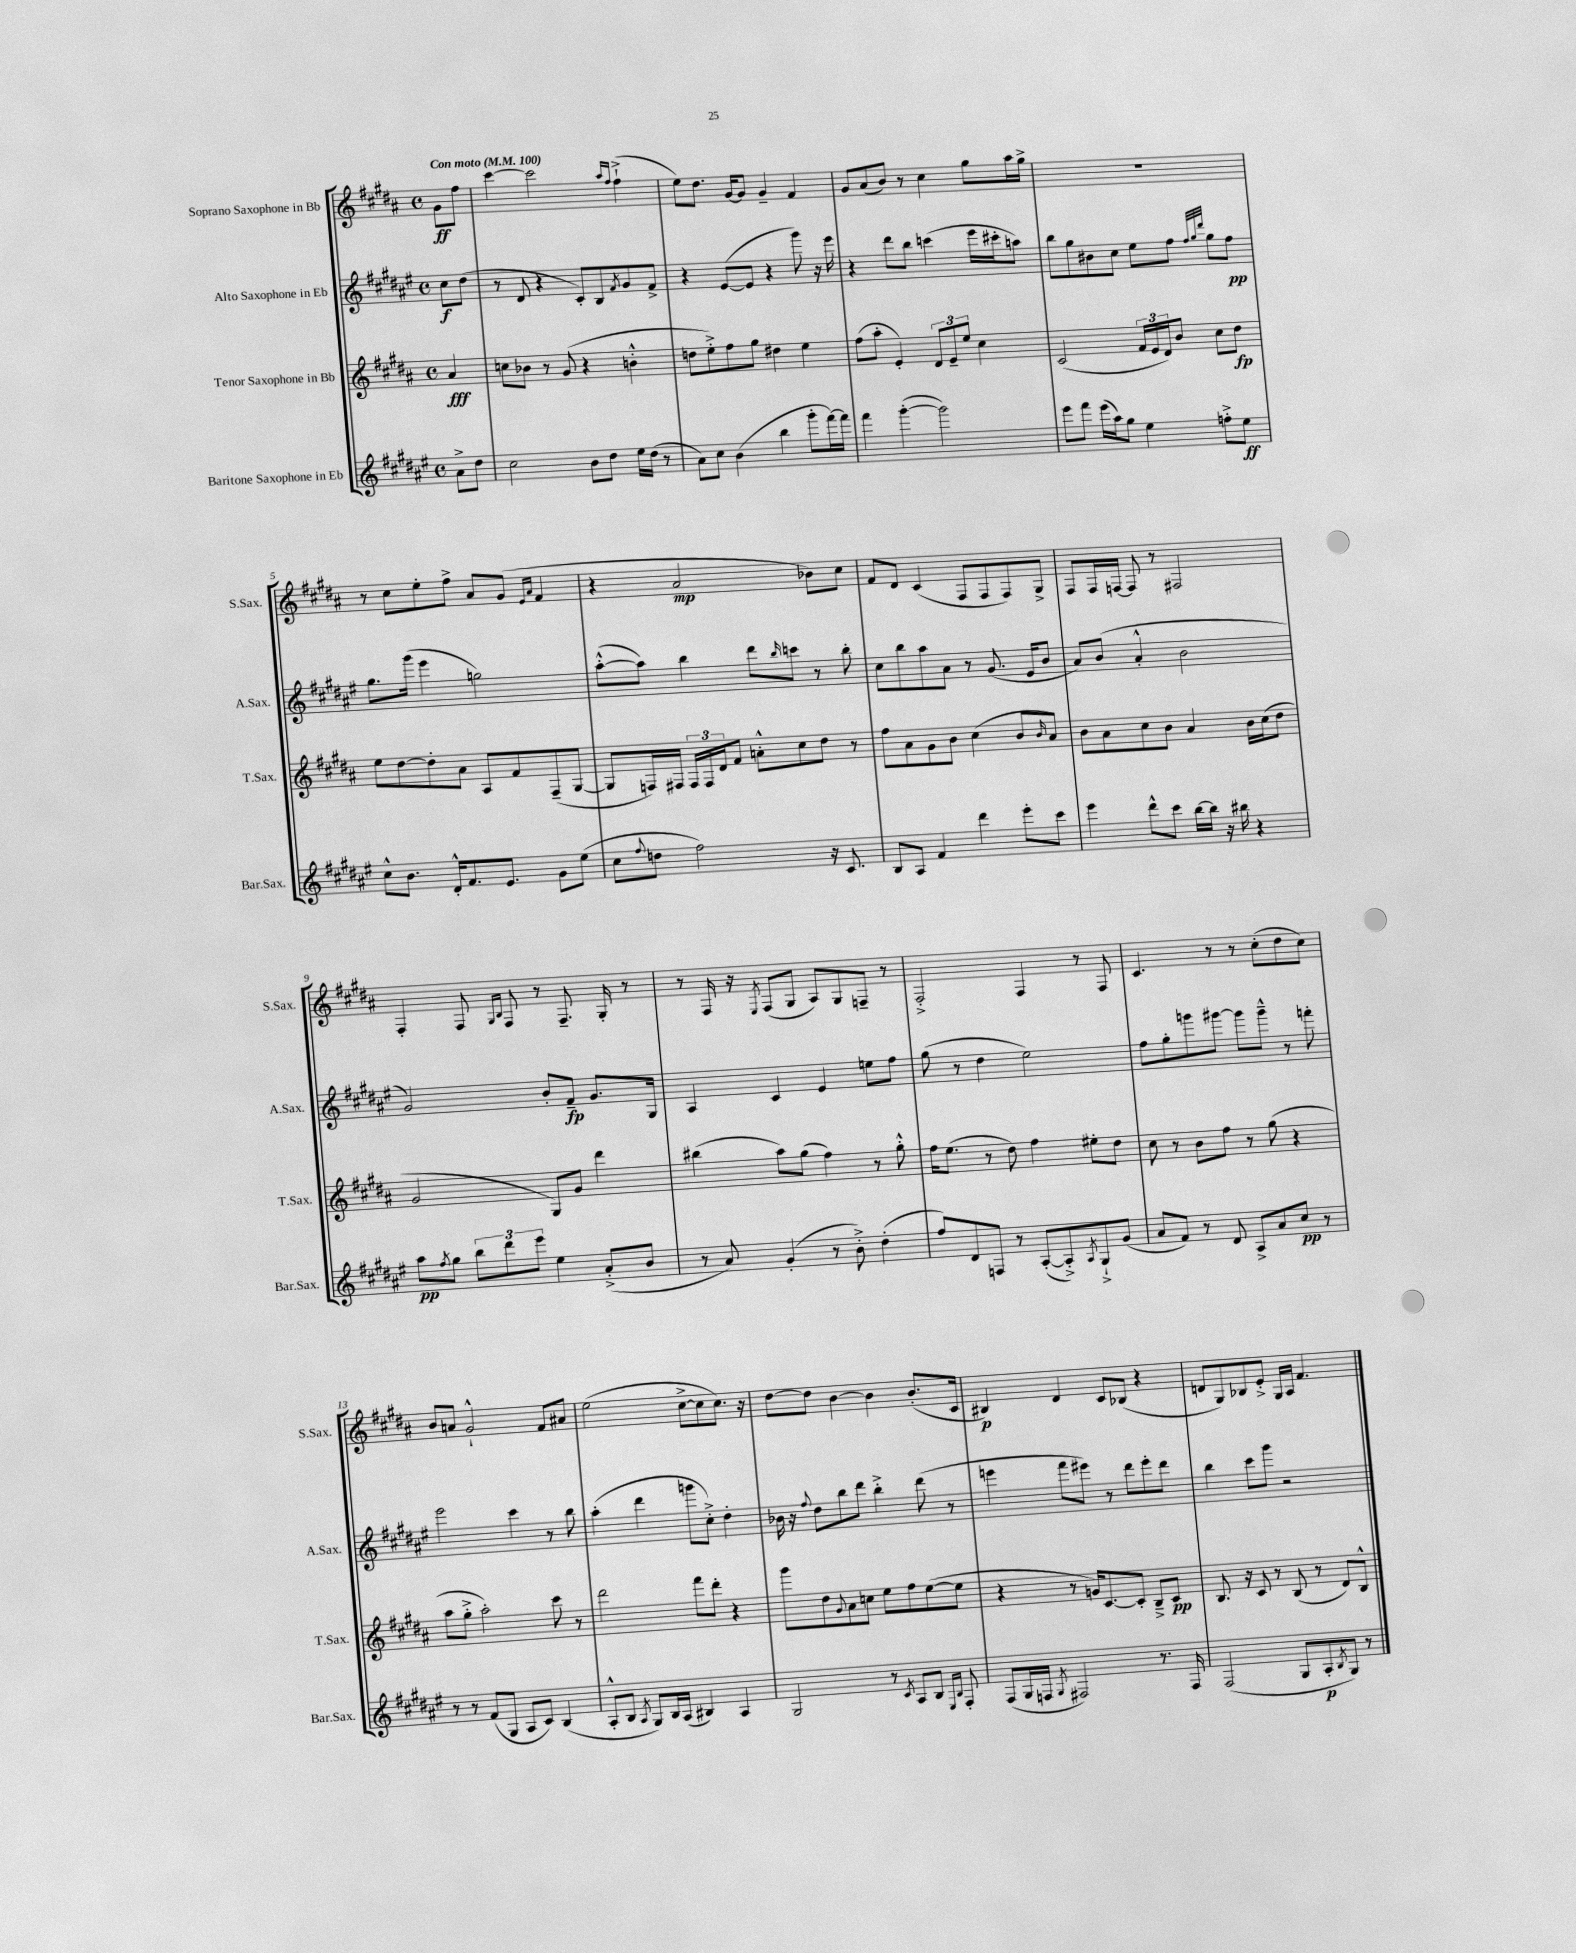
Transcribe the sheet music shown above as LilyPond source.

<<
\new StaffGroup <<
\new Staff = "s0" \with { instrumentName = "Soprano Saxophone in Bb" shortInstrumentName = "S.Sax." } {
    \clef treble \key b \major \defaultTimeSignature \time 4/4 \partial 4 \tempo "Con moto" 4 = 100
    gis'8\ff fis''8 |
    cis'''4~ cis'''2 \grace { ais''16 fis''16 } fis''4-!->( |
    e''8) dis''8. gis'16~ gis'8 gis'4-- fis'4 |
    gis'8 ais'8( b'8) r8 cis''4 gis''8 ais''16 gis''16-> |
    R1 |
    r8 cis''8 e''8-. fis''8-> ais'8 gis'8( \grace { e'16 ais'16 } fis'4 |
    r4 ais'2\mp bes'8) cis''8 |
    fis'8 dis'8 cis'4( fis8 fis8 fis8) gis8-> |
    fis8 fis16 f16~ f8 r8 fis2 |
    fis4-. fis8 \grace { gis16 b16 } fis8 r8 fis8.-- gis16-. r8 |
    r8 fis16 r16 \acciaccatura { e8 } fis8( gis8 ais8) gis8 f8-- r8 |
    fis2-.-> fis4 r8 fis8 |
    cis'4. r8 r8 cis''8-.( dis''8 cis''8) |
    b'8 a'8 gis'2-!-^ fis'8 ais'8 |
    e''2( cis''8~-> cis''8 cis''8.) r16 |
    dis''8~ dis''8 b'4~ b'4 b'8.-.( cis'16 |
    bis4\p) dis'4 cis'8 bes8( r4 |
    d'8 gis8) bes8 e'8-.-> gis16 ais16 fis'4. \bar "|." |
}
\new Staff = "s1" \with { instrumentName = "Alto Saxophone in Eb" shortInstrumentName = "A.Sax." } {
    \clef treble \key fis \major \defaultTimeSignature \time 4/4 \partial 4
    cis''8\f dis''8( |
    r8 dis'8 r4 cis'8-.) b8 \acciaccatura { fis'8 } gis'8 fis'8-> |
    r4 eis'8~( eis'8 r4 gis'''8) r16 eis'''16 |
    r4 dis'''8 b''8 c'''4( eis'''16 cis'''16-. a''8) |
    b''8 gis''8 bis'8 cis''8 eis''8 fis''8 \grace { fis''32 gis''32 dis'''32 } gis''8 fis''8\pp |
    gis''8. gis'''16( eis'''4 g''2) |
    ais''8~-.-^( ais''8) b''4 dis'''8 \grace { b''16 } c'''8 r8 b''8-. |
    cis''8 b''8 ais''8 ais'8 r8 gis'8.( eis'16 b'8 |
    ais'8) b'8( ais'4-.-^ b'2 |
    gis'2) b'8-. fis'8--\fp gis'8. gis16 |
    ais4 cis'4 eis'4 e''8 fis''8 |
    gis''8( r8 dis''4 eis''2) |
    fis''8 gis''8-. g'''8 gis'''8~ gis'''8 gis'''8---^ r8 f'''8-. |
    eis'''2 cis'''4 r8 b''8 |
    ais''4-.( dis'''4 g'''8 cis''8-.->) dis''4-. |
    bes'16 r16 \appoggiatura { fis''8 } dis''8 b''8 dis'''8 b''4-.-> dis'''8( r8 |
    e'''4 fis'''8 eis'''8) r8 dis'''8 eis'''8-. dis'''8 |
    b''4 cis'''8 gis'''8 r2 \bar "|." |
}
\new Staff = "s2" \with { instrumentName = "Tenor Saxophone in Bb" shortInstrumentName = "T.Sax." } {
    \clef treble \key b \major \defaultTimeSignature \time 4/4 \partial 4
    ais'4\fff |
    c''8 bes'8 r8 gis'8( r4 b'4-.-^ |
    d''8 e''8-.->) fis''8 gis''8 dis''4 e''4 |
    fis''8( ais''8-. e'4-.) \tuplet 3/2 { dis'8 e'8-- e''8 } cis''4 |
    cis'2( \tuplet 3/2 { fis'16 e'16 dis'16) } b'8 cis''8 dis''8\fp |
    e''8 dis''8~ dis''8-. ais'8 ais8 fis'8 fis8--( gis8~ |
    gis8 f16) fis16 \tuplet 3/2 { fis16 fis16 dis'16 } fis'8 a'8-.-^ cis''8 dis''8 r8 |
    fis''8 ais'8 gis'8 b'8 cis''4( b'8 \grace { b'16 } ais'8) |
    b'8 ais'8 cis''8 b'8 ais'4 b'16 cis''16( dis''8 |
    gis'2 gis8) gis'8 dis'''4 |
    bis''4( ais''8) gis''8( fis''4) r8 gis''8-.-^ |
    fis''16 e''8.( r8 dis''8) fis''4 eis''8-. dis''8 |
    cis''8 r8 b'8 fis''8 r8 gis''8( r4 |
    ais''8 gis''8-.-> ais''2-.) cis'''8 r8 |
    dis'''2 fis'''8 dis'''8-. r4 |
    gis'''8 dis''8 \appoggiatura { gis'8 } ais'8 c''8 e''8 fis''8 e''8~( e''8 |
    r4 r8 g'16) cis'8.~ cis'8-. b8---> cis'8\pp |
    b8. r16 cis'8 r8 b8( r8 dis'8) b8-^ \bar "|." |
}
\new Staff = "s3" \with { instrumentName = "Baritone Saxophone in Eb" shortInstrumentName = "Bar.Sax." } {
    \clef treble \key fis \major \defaultTimeSignature \time 4/4 \partial 4
    ais'8-> dis''8 |
    cis''2 b'8 dis''8 eis''16 dis''16( r8 |
    ais'8) cis''8 b'4( b''4 gis'''8-. fis'''16~) fis'''16 |
    fis'''4 gis'''4~-.( gis'''2) |
    eis'''8 fis'''8 eis'''16( ais''16) gis''8 eis''4 f''8-.-> eis''8\ff |
    cis''8-^ b'8. dis'16-.-^ fis'8. eis'8. gis'8 eis''8( |
    cis''8 \appoggiatura { fis''8 } d''8 fis''2) r16 cis'8. |
    b8 ais8 fis'4 dis'''4 eis'''8-. cis'''8 |
    eis'''4 dis'''8-^ cis'''8 b''16~ b''16 r16 bis''16 r4 |
    ais''8\pp \acciaccatura { fis''8 } gis''8 \tuplet 3/2 { b''8 dis'''8 eis'''8 } eis''4 ais'8-.->( b'8 |
    r8 ais'8) gis'4-.( r8 b'8-.->) dis''4-.( |
    fis''8) dis'8 f8 r8 ais8~-.( ais8-.->) \acciaccatura { ais8 } gis8-!-> gis'8( |
    ais'8 fis'8) r8 dis'8 ais8-> ais'8 cis''8\pp r8 |
    r8 r8 fis'8( gis8 ais8 cis'8) b4( |
    ais8-.-^ b8 \acciaccatura { ais8 } gis8) b16 ais16( bis4) ais4 |
    gis2 r8 \acciaccatura { cis'8 } ais8 b8 \grace { eis16 b16 } fis8-. |
    fis8( gis16 f16 \acciaccatura { gis8 } fis2) r8. fis16 |
    fis2( gis8 ais8-.\p \acciaccatura { b8 } gis8) r8 \bar "|." |
}
>>
>>
